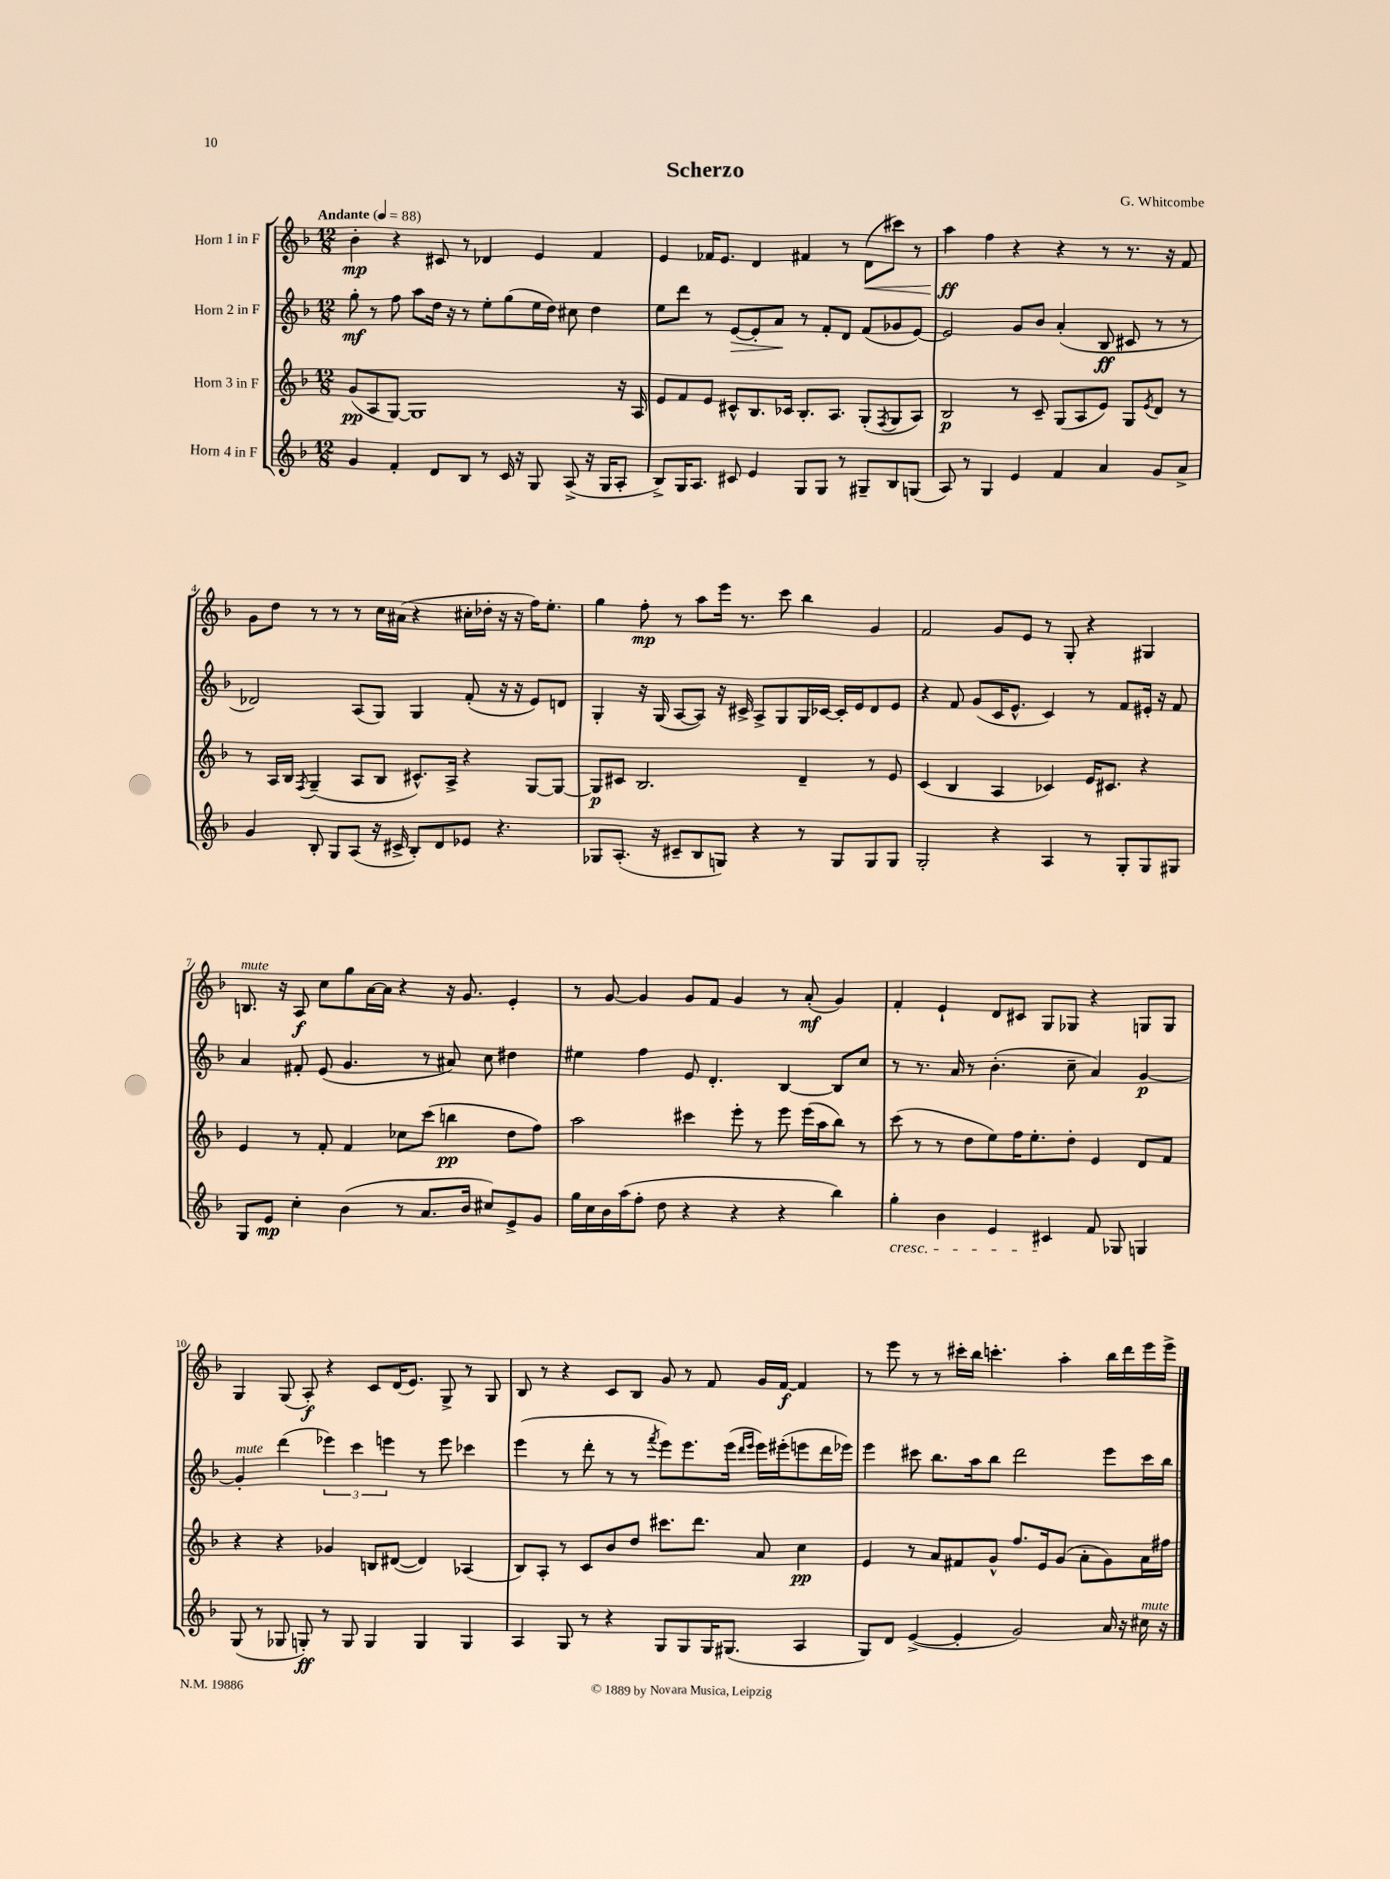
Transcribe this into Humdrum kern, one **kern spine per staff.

**kern	**dynam	**kern	**dynam	**kern	**dynam	**kern	**dynam
*part4	*part4	*part3	*part3	*part2	*part2	*part1	*part1
*staff4	*staff4	*staff3	*staff3	*staff2	*staff2	*staff1	*staff1
*I"Horn 4 in F	*	*I"Horn 3 in F	*	*I"Horn 2 in F	*	*I"Horn 1 in F	*
*clefG2	*	*clefG2	*	*clefG2	*	*clefG2	*
*k[b-]	*	*k[b-]	*	*k[b-]	*	*k[b-]	*
*M12/8	*	*M12/8	*	*M12/8	*	*M12/8	*
*MM88	*	*MM88	*	*MM88	*	*MM88	*
=1	=1	=1	=1	=1	=1	=1	=1
!	!	!	!	!	!	!LO:TX:a:B:t=Andante	!
4g/	.	(8g/L	pp	8gg'\	mf	4b-'\	mp
.	.	8A/	.	8r	.	.	.
4f'/	.	[8G/J)	.	8ff\	.	4r	.
.	.	1G]	.	8aa\L	.	.	.
8d/L	.	.	.	16dd\Jk	.	8c#X/	.
.	.	.	.	16r	.	.	.
8B-/J	.	.	.	8r	.	8r	.
8r	.	.	.	8ee'\L	.	4d-X/	.
16c/	.	.	.	(8gg\	.	.	.
16r	.	.	.	.	.	.	.
8G/	.	.	.	16ee\L	.	4e/	.
.	.	.	.	16dd\JJ)	.	.	.
(8A^/	.	.	.	8cc#X\	.	.	.
16r	.	.	.	4dd\	.	4f/	.
16G/KL	.	.	.	.	.	.	.
8A'/J	.	16r	.	.	.	.	.
.	.	16A/	.	.	.	.	.
=2	=2	=2	=2	=2	=2	=2	=2
8B-^/L)	.	8e/L	.	8ee\L	.	4e/	.
16G/K	.	8f/	.	8ddd\J	.	.	.
8.A/J	.	.	.	.	.	.	.
.	.	8e/J	.	8r	.	16f-X/KL	.
.	.	.	.	.	.	8.e/J	.
!	!	!	!	!	!LO:HP:b	!	!
8c#X/	.	8c#X^^/L	.	[8e/L	>	.	.
4e/	.	8.B-/	.	8e'/]	.	4d/	.
.	.	.	.	8a/J	.	.	.
.	.	16c-X/Jk	.	.	.	.	.
8G/L	.	8.B-'/L	.	8r	]	4f#X/	.
8G/J	.	.	.	8f'/L	.	.	.
.	.	8.A/J	.	.	.	.	.
8r	.	.	.	8d/J	.	8r	.
!	!	!	!	!	!	!	!LO:HP:b
8G#X~/L	.	(8G'/L	.	(8f/L	.	(8d\L	<
.	.	8qF/	.	.	.	.	.
8B-/	.	8G/	.	8g-X/	.	8ccc#X\J)	.
(8Gn/J	.	8A/J)	.	[8e/J)	.	8r	.
=3	=3	=3	=3	=3	=3	=3	=3
8A/)	.	2B-/	p	2e/]	.	4aa\	ff
8r	.	.	.	.	.	.	.
4G/	.	.	.	.	.	4ff\	[
4e/	.	8r	.	8g/L	.	4r	.
.	.	8c~/	.	8b-/J	.	.	.
4f/	.	(8G/L	.	(4a'/	.	4r	.
.	.	8A/	.	.	.	.	.
4a/	.	8e/J)	.	8B-/	ff	8r	.
.	.	8G/L	.	8c#X/	.	8.r	.
.	.	8qe/	.	.	.	.	.
8g/L	.	8d/J	.	8r	.	.	.
.	.	.	.	.	.	16r	.
8a^/J	.	8r	.	8r	.	8f/	.
!!LO:LB:g=z
=4	=4	=4	=4	=4	=4	=4	=4
4g/	.	8r	.	2d-X/)	.	8g\L	.
.	.	16A/LL	.	.	.	8dd\J	.
.	.	16B-/JJ	.	.	.	.	.
.	.	8qF/	.	.	.	.	.
8B-'/	.	(4G~/	.	.	.	8r	.
8G/L	.	.	.	.	.	8r	.
(8A/J	.	8A/L	.	(8A/L	.	8r	.
16r	.	8B-/J	.	8G/J)	.	16cc\LL	.
16c#X^/	.	.	.	.	.	(16a#X\JJ	.
8B-'/L)	.	8.c#X^^/L)	.	4G/	.	4r	.
8d/	.	.	.	.	.	.	.
.	.	16A^/Jk	.	.	.	.	.
8e-X/J	.	4r	.	(8f'/	.	16cc#X'\LL	.
.	.	.	.	.	.	16dd-X'\JJ	.
4.r	.	.	.	16r	.	16r	.
.	.	.	.	16r	.	16r	.
.	.	[8G/L	.	8e/L)	.	16ff\KL)	.
.	.	.	.	.	.	8.ee'\J	.
.	.	8G/J_	.	8dn/J	.	.	.
=5	=5	=5	=5	=5	=5	=5	=5
8G-X/L	.	8G/L]	p	4G'/	.	4gg\	.
(8.A'/J	.	8c#X/J	.	.	.	.	.
.	.	2.B-/	.	16r	.	8ff'\	mp
16r	.	.	.	(16G/	.	.	.
8c#X~/L	.	.	.	[8A/L	.	8r	.
8B-/	.	.	.	8A/J])	.	8aa\L	.
8Gn/J)	.	.	.	16r	.	16eee\Jk	.
.	.	.	.	16c#X^/	.	8.r	.
4r	.	.	.	8A^/L	.	.	.
.	.	.	.	8G/	.	8ccc\	.
8r	.	4d~/	.	16G/L	.	4bb-\	.
.	.	.	.	[16c-X/JJ	.	.	.
8G/L	.	.	.	16c-'/LL]	.	.	.
.	.	.	.	16e/J	.	.	.
8G/	.	8r	.	8d/	.	4g/	.
8G/J	.	8e/	.	8e/J	.	.	.
=6	=6	=6	=6	=6	=6	=6	=6
2G'/	.	(4c/	.	4r	.	2f/	.
.	.	4B-/	.	8f/	.	.	.
.	.	.	.	(8g/L	.	.	.
4r	.	4A/	.	16c/K	.	8g/L	.
.	.	.	.	8.e^^/J	.	.	.
.	.	.	.	.	.	8e/J	.
4A/	.	4c-X/)	.	4c/)	.	8r	.
.	.	.	.	.	.	8G'/	.
8r	.	16e/KL	.	8r	.	4r	.
.	.	8.c#X/J	.	.	.	.	.
8G'/L	.	.	.	8f/L	.	.	.
8G/	.	4r	.	16e#X'/Jk	.	4G#X/	.
.	.	.	.	16r	.	.	.
8G#X/J	.	.	.	8f/	.	.	.
!!LO:LB:g=z
=7	=7	=7	=7	=7	=7	=7	=7
!	!	!	!	!	!	!LO:TX:a:i:t=mute	!
8G/L	.	4e/	.	4a/	.	8.Bn/	.
8e/J	mp	.	.	.	.	.	.
.	.	.	.	.	.	16r	.
4cc'\	.	8r	.	8f#X'/	.	8A/	f
.	.	8f'/	.	(8e/	.	8cc\L	.
(4b-\	.	4f/	.	4.g/	.	8gg\	.
.	.	.	.	.	.	[16a\L	.
.	.	.	.	.	.	16a\JJ]	.
8r	.	8cc-X\L	.	.	.	4r	.
8.a/L	.	(8ccc\J	.	8r	.	.	.
.	.	4bbn\	pp	8a#X/)	.	16r	.
16b-/Jk	.	.	.	.	.	8.g/	.
8cc#X/L)	.	.	.	8cc\	.	.	.
8e^/	.	8dd\L	.	4dd#X\	.	4e'/	.
8g/J	.	8ff\J)	.	.	.	.	.
=8	=8	=8	=8	=8	=8	=8	=8
16gg\LL	.	2aa\	.	4ee#X\	.	8r	.
16cc\	.	.	.	.	.	.	.
16b-\	.	.	.	.	.	[8g/	.
(16aa\J	.	.	.	.	.	.	.
8ff'\J	.	.	.	4ff\	.	4g/]	.
8dd\	.	.	.	.	.	.	.
4r	.	4ccc#X\	.	8e/	.	8g/L	.
.	.	.	.	4.d'/	.	8f/J	.
4r	.	8eee'\	.	.	.	4g/	.
.	.	8r	.	.	.	.	.
4r	.	8eee\	.	[4B-/	.	8r	.
.	.	(16eee\LL	.	.	.	(8a'/	mf
.	.	16aa\J	.	.	.	.	.
4bb-\)	.	8bb-\J)	.	8B-/L]	.	4g/)	.
.	.	8r	.	8cc/J	.	.	.
=9	=9	=9	=9	=9	=9	=9	=9
!LO:TX:b:i:t=cresc.	!	!	!	!	!	!	!
4gg'\	.	(8ccc\	.	8r	.	4f'/	.
.	.	8r	.	8.r	.	.	.
4b-\	.	8r	.	.	.	4e`/	.
.	.	.	.	16a/	.	.	.
.	.	8dd\L	.	8r	.	.	.
4e/	.	8ee\)	.	(4.b-'\	.	8d/L	.
.	.	16ff\K	.	.	.	8c#X/J	.
.	.	8.ee'\	.	.	.	.	.
4c#X/	.	.	.	.	.	8G/L	.
.	.	8dd'\J	.	8cc~\	.	8G-X/J	.
8f/	.	4e/	.	4a/)	.	4r	.
8G-X/	.	.	.	.	.	.	.
4Gn/	.	8d/L	.	[4g/	p	8Gn/L	.
.	.	8f/J	.	.	.	8G/J	.
!!LO:LB:g=z
=10	=10	=10	=10	=10	=10	=10	=10
!	!	!	!	!LO:TX:a:i:t=mute	!	!	!
(8G/	.	4r	.	4g'/]	.	4G/	.
8r	.	.	.	.	.	.	.
8G-X/	.	4r	.	(4ddd\	.	(8G/	.
8Gn'/)	ff	.	.	.	.	8A'/)	f
8r	.	4g-X/	.	6eee-X\)	.	4r	.
8G/	.	.	.	.	.	.	.
.	.	.	.	6ccc\	.	.	.
4G/	.	8Bn/L	.	.	.	8c/L	.
.	.	.	.	6eeen\	.	.	.
.	.	([8d#X/J	.	.	.	(16d/K	.
.	.	.	.	.	.	8.e/J)	.
4G/	.	4d#/])	.	8r	.	.	.
.	.	.	.	8eee\	.	8G^/	.
4G/	.	(4A-X/	.	4ccc-X\	.	8r	.
.	.	.	.	.	.	8G/	.
=11	=11	=11	=11	=11	=11	=11	=11
4A/	.	8B-/L)	.	(4eee\	.	8B-/	.
.	.	8A'/J	.	.	.	8r	.
8G/	.	8r	.	8r	.	4r	.
8r	.	8c/L	.	8ddd'\	.	.	.
4r	.	8b-/	.	8r	.	8c/L	.
.	.	8dd/J	.	8r	.	8B-/J	.
.	.	.	.	8qfff/	.	.	.
8G/L	.	8.ccc#X\L	.	8eee\L)	.	8g/	.
8G/	.	.	.	8.eee\	.	8r	.
.	.	8.ddd\J	.	.	.	.	.
16G/K	.	.	.	.	.	8f/	.
(8.G#X/J	.	.	.	(16eee\Jk	.	.	.
.	.	.	.	16qqddd/LL	.	.	.
.	.	.	.	16qqeee/JJ	.	.	.
.	.	8a/	.	16eee\LL)	.	16g/LL	.
.	.	.	.	(16eee#X'\J	.	[16f/JJ	f
4A/	.	4cc\	pp	8eeen\	.	4f/]	.
.	.	.	.	16ddd\L	.	.	.
.	.	.	.	16eee-X\JJ)	.	.	.
=12	=12	=12	=12	=12	=12	=12	=12
8G/L)	.	4e/	.	4eee\	.	8r	.
8d/J	.	.	.	.	.	8eee\	.
([4e^/	.	8r	.	8ccc#X\	.	8r	.
.	.	8a/L	.	8.bb-\L	.	8r	.
4e'/]	.	8f#X/	.	.	.	16ccc#X'\LL	.
.	.	.	.	16aa\k	.	16bb-\JJ	.
.	.	8g^^/J	.	8bb-\J	.	4.cccn'\	.
2g/)	.	8.ff/L	.	2ddd\	.	.	.
.	.	16e/k	.	.	.	.	.
.	.	(8g/J	.	.	.	4aa'\	.
.	.	8a'\L	.	.	.	.	.
16a/	.	8g\)	.	8eee\L	.	16bb-\LL	.
16r	.	.	.	.	.	16ddd\	.
!LO:TX:a:i:t=mute	!	!	!	!	!	!	!
16cc#X\	.	16a\L	.	16ccc#\L	.	16eee\	.
16r	.	16ff#X\JJ	.	16bb-\JJ	.	16eee^\JJ	.
==	==	==	==	==	==	==	==
*-	*-	*-	*-	*-	*-	*-	*-
